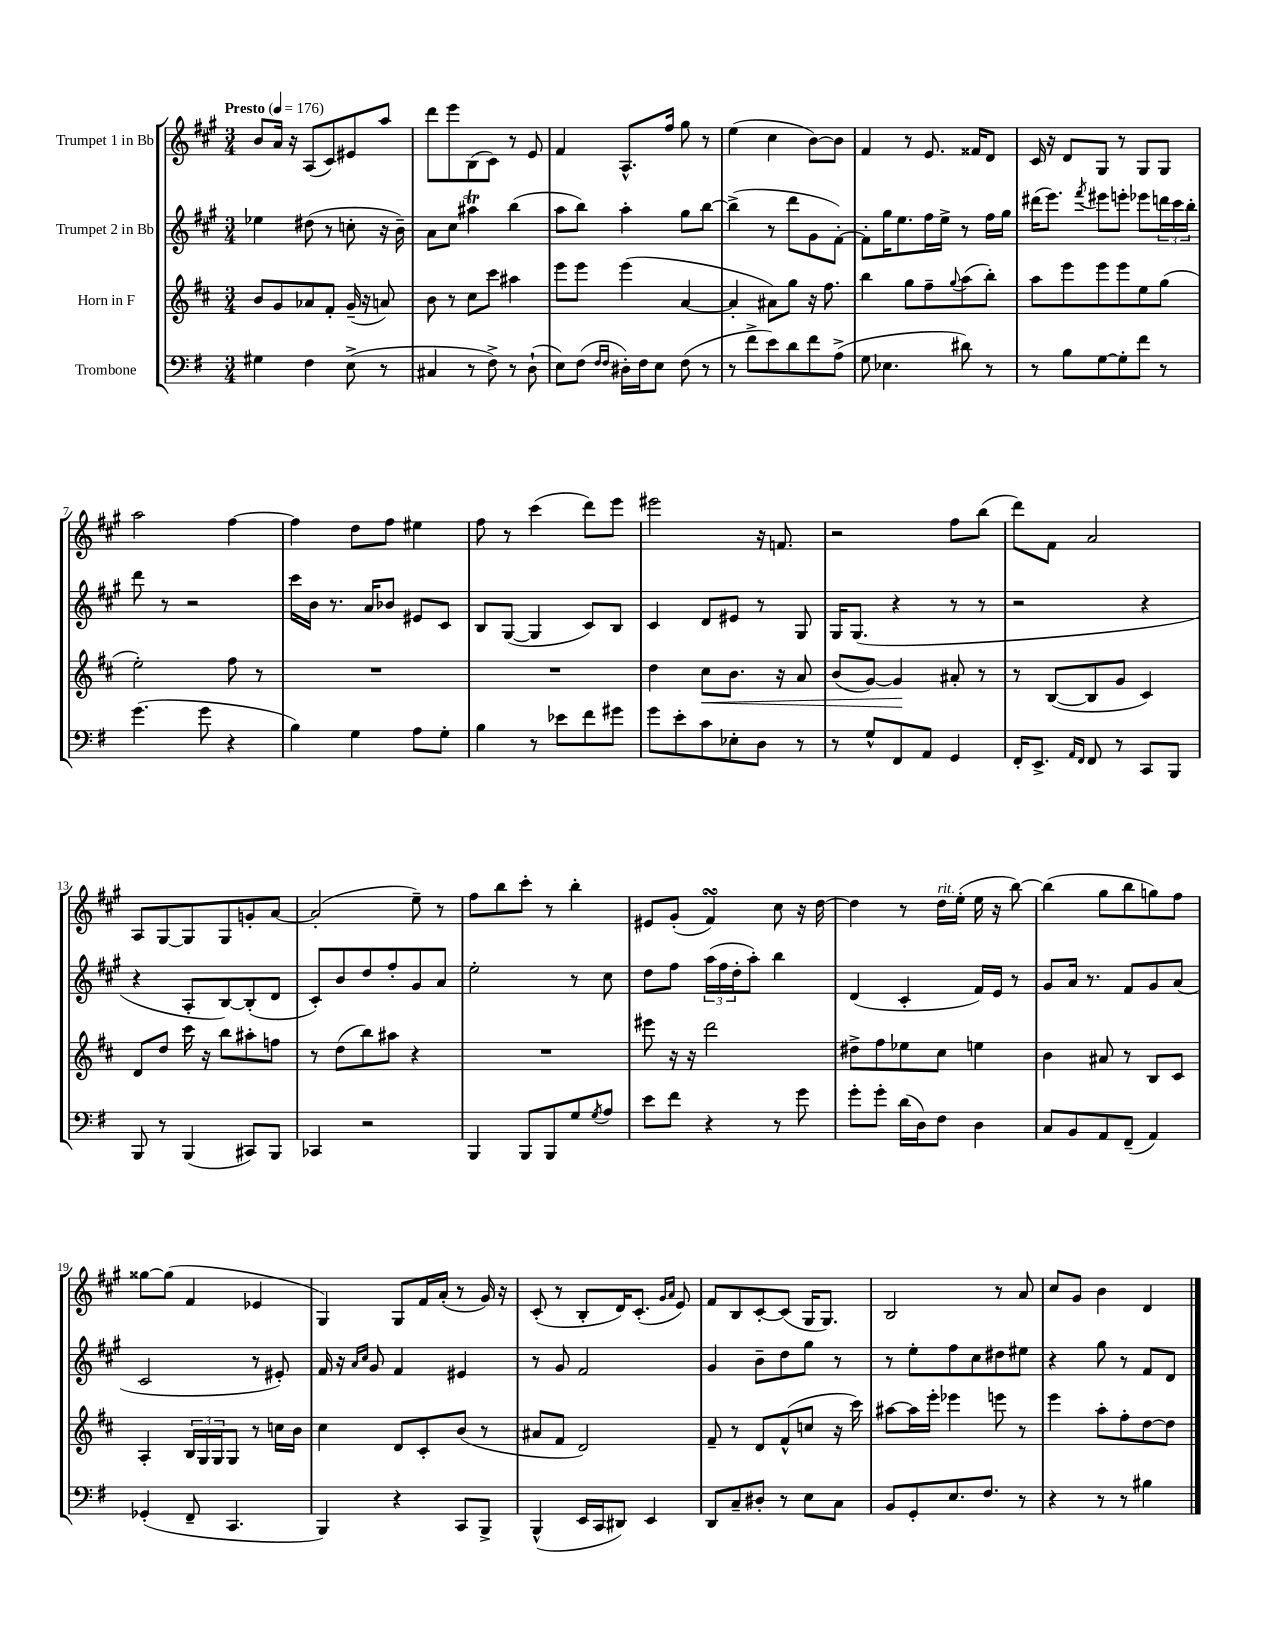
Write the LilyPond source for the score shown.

<<
\new StaffGroup <<
\new Staff = "s0" \with { instrumentName = "Trumpet 1 in Bb" } {
    \clef treble \key a \major \numericTimeSignature \time 3/4 \tempo "Presto" 4 = 176
    b'8 a'16 r16 a8( cis'8) eis'8 a''8 |
    d'''8 e'''8 b8( cis'8) r8 e'8 |
    fis'4 a8.-^ fis''16 gis''8 r8 |
    e''4( cis''4 b'8~) b'8 |
    fis'4 r8 e'8. fisis'16 d'8 |
    cis'16 r16 d'8 gis8 r8 gis8 gis8 |
    a''2 fis''4~ |
    fis''4 d''8 fis''8 eis''4 |
    fis''8 r8 cis'''4( d'''8) e'''8 |
    eis'''2 r16 f'8. |
    r2 fis''8 b''8( |
    d'''8) fis'8 a'2 |
    a8 gis8~ gis8 gis8 g'8-. a'8~ |
    a'2-.( e''8--) r8 |
    fis''8 b''8 cis'''8-. r8 b''4-. |
    eis'8 gis'8-.( fis'4\turn) cis''8 r16 d''16~ |
    d''4 r8 d''16^\markup { \italic "rit." } e''16-.( e''16 r16 b''8~) |
    b''4( gis''8 b''8 g''8) fis''8 |
    gisis''8~ gisis''8( fis'4 ees'4 |
    gis4) gis8 fis'16 a'16-.( r8 gis'16) r16 |
    cis'8-.( r8 b8-. d'16) cis'8.-.( \grace { gis'16 a'16 } e'8) |
    fis'8 b8 cis'8~-. cis'8( gis16 gis8.) |
    b2 r8 a'8 |
    cis''8 gis'8 b'4 d'4 \bar "|." |
}
\new Staff = "s1" \with { instrumentName = "Trumpet 2 in Bb" } {
    \clef treble \key a \major \numericTimeSignature \time 3/4
    ees''4 dis''8( r8 c''8-. r16 b'16--) |
    a'8 cis''8 ais''4\trill b''4( |
    a''8 b''8) a''4-. gis''8 b''8~ |
    b''4->( r8 d'''8 gis'8 fis'8~-.) |
    fis'8-. gis''16 e''8. fis''16 e''16-> r8 fis''16 gis''16 |
    dis'''16( e'''8.) \acciaccatura { fis'''8 } eis'''8 e'''8-. ees'''8 \tuplet 3/2 { d'''16 cis'''16 b''16-. } |
    d'''8 r8 r2 |
    cis'''16 b'16 r8. a'16 bes'8 eis'8 cis'8 |
    b8 gis8~( gis4 cis'8) b8 |
    cis'4 d'8 eis'8 r8 gis8 |
    gis16 gis8.( r4 r8 r8 |
    r2 r4 |
    r4 a8-. b8~) b8-.( d'8 |
    cis'8-.) b'8 d''8 fis''8-. gis'8 a'8 |
    e''2-. r8 cis''8 |
    d''8 fis''8 \tuplet 3/2 { a''16( fis''16 d''16-. } a''8-.) b''4 |
    d'4( cis'4-. fis'16) e'16 r8 |
    gis'8 a'16 r8. fis'8 gis'8 a'8( |
    cis'2 r8 eis'8-.) |
    fis'16 r16 \grace { a'16 cis''16 } gis'8 fis'4 eis'4 |
    r8 gis'8 fis'2 |
    gis'4 b'8-- d''8 gis''8 r8 |
    r8 e''8-. fis''8 cis''8 dis''8 eis''8 |
    r4 gis''8 r8 fis'8 d'8 \bar "|." |
}
\new Staff = "s2" \with { instrumentName = "Horn in F" } {
    \clef treble \key d \major \numericTimeSignature \time 3/4
    b'8 g'8 aes'8 fis'8-. g'16--( r16 a'8) |
    b'8 r8 cis''8 cis'''8 ais''4 |
    e'''8 e'''8 e'''4( a'4~ |
    a'4-. ais'8) g''8 r16 fis''8. |
    b''4 g''8 fis''8-- \appoggiatura { g''8 } a''8( b''8-.) |
    a''8 e'''8 e'''8 e'''8 e''8 g''8( |
    e''2-.) fis''8 r8 |
    R2. |
    R2. |
    d''4 cis''8\< b'8. r16 a'8 |
    b'8( g'8~) g'4\! ais'8-. r8 |
    r8 b8~( b8 g'8 cis'4) |
    d'8 d''8 cis'''16 r16 b''8 ais''8-. f''8 |
    r8 d''8( b''8) ais''8 r4 |
    R2. |
    eis'''8 r16 r16 d'''2 |
    dis''8-> fis''8 ees''8 cis''8 e''4 |
    b'4 ais'8 r8 b8 cis'8 |
    a4-. \tuplet 3/2 { b16 g16 g16 } g8 r8 c''16 b'16 |
    cis''4 d'8 cis'8-. b'8( r8 |
    ais'8 fis'8 d'2) |
    fis'8-- r8 d'8 fis'8-^( c''8 r16 cis'''16) |
    ais''8~ ais''16 e'''16-. ees'''4 e'''8 r8 |
    e'''4 a''8-. fis''8-. d''8~ d''8 \bar "|." |
}
\new Staff = "s3" \with { instrumentName = "Trombone" } {
    \clef bass \key g \major \numericTimeSignature \time 3/4
    gis4 fis4 e8->( r8 |
    cis4 r8 fis8->) r8 d8-!( |
    e8) fis8( \grace { fis16 fis16 } dis16-.) fis16 e8 fis8( r8 |
    r8 fis'8-> e'8) d'8 fis'8 a8->( |
    g8 ees4. dis'8) r8 |
    r8 b8 g8~ g8-. fis'8 r8 |
    g'4.( g'8 r4 |
    b4) g4 a8 g8-. |
    b4 r8 ees'8 fis'8 gis'8 |
    g'8 e'8-. c'8 ees8-. d8 r8 |
    r8 g8-^ fis,8 a,8 g,4 |
    fis,16-. e,8.-> \grace { a,16 fis,16 } fis,8 r8 c,8 b,,8 |
    b,,8 r8 b,,4( cis,8) b,,8 |
    ces,4 r2 |
    b,,4 b,,8 b,,8 g8 \acciaccatura { g8 } a8 |
    e'8 fis'8 r4 r8 g'8 |
    g'8-. g'8-. d'16( d16) fis8 d4 |
    c8 b,8 a,8 fis,8--( a,4) |
    ges,4-.( fis,8-- c,4. |
    b,,4) r4 c,8 b,,8-> |
    b,,4-^( e,16 c,16 dis,8) e,4 |
    d,8 c8-- dis8-. r8 e8 c8 |
    b,8 g,8-. e8. fis8. r8 |
    r4 r8 r8 bis4 \bar "|." |
}
>>
>>
